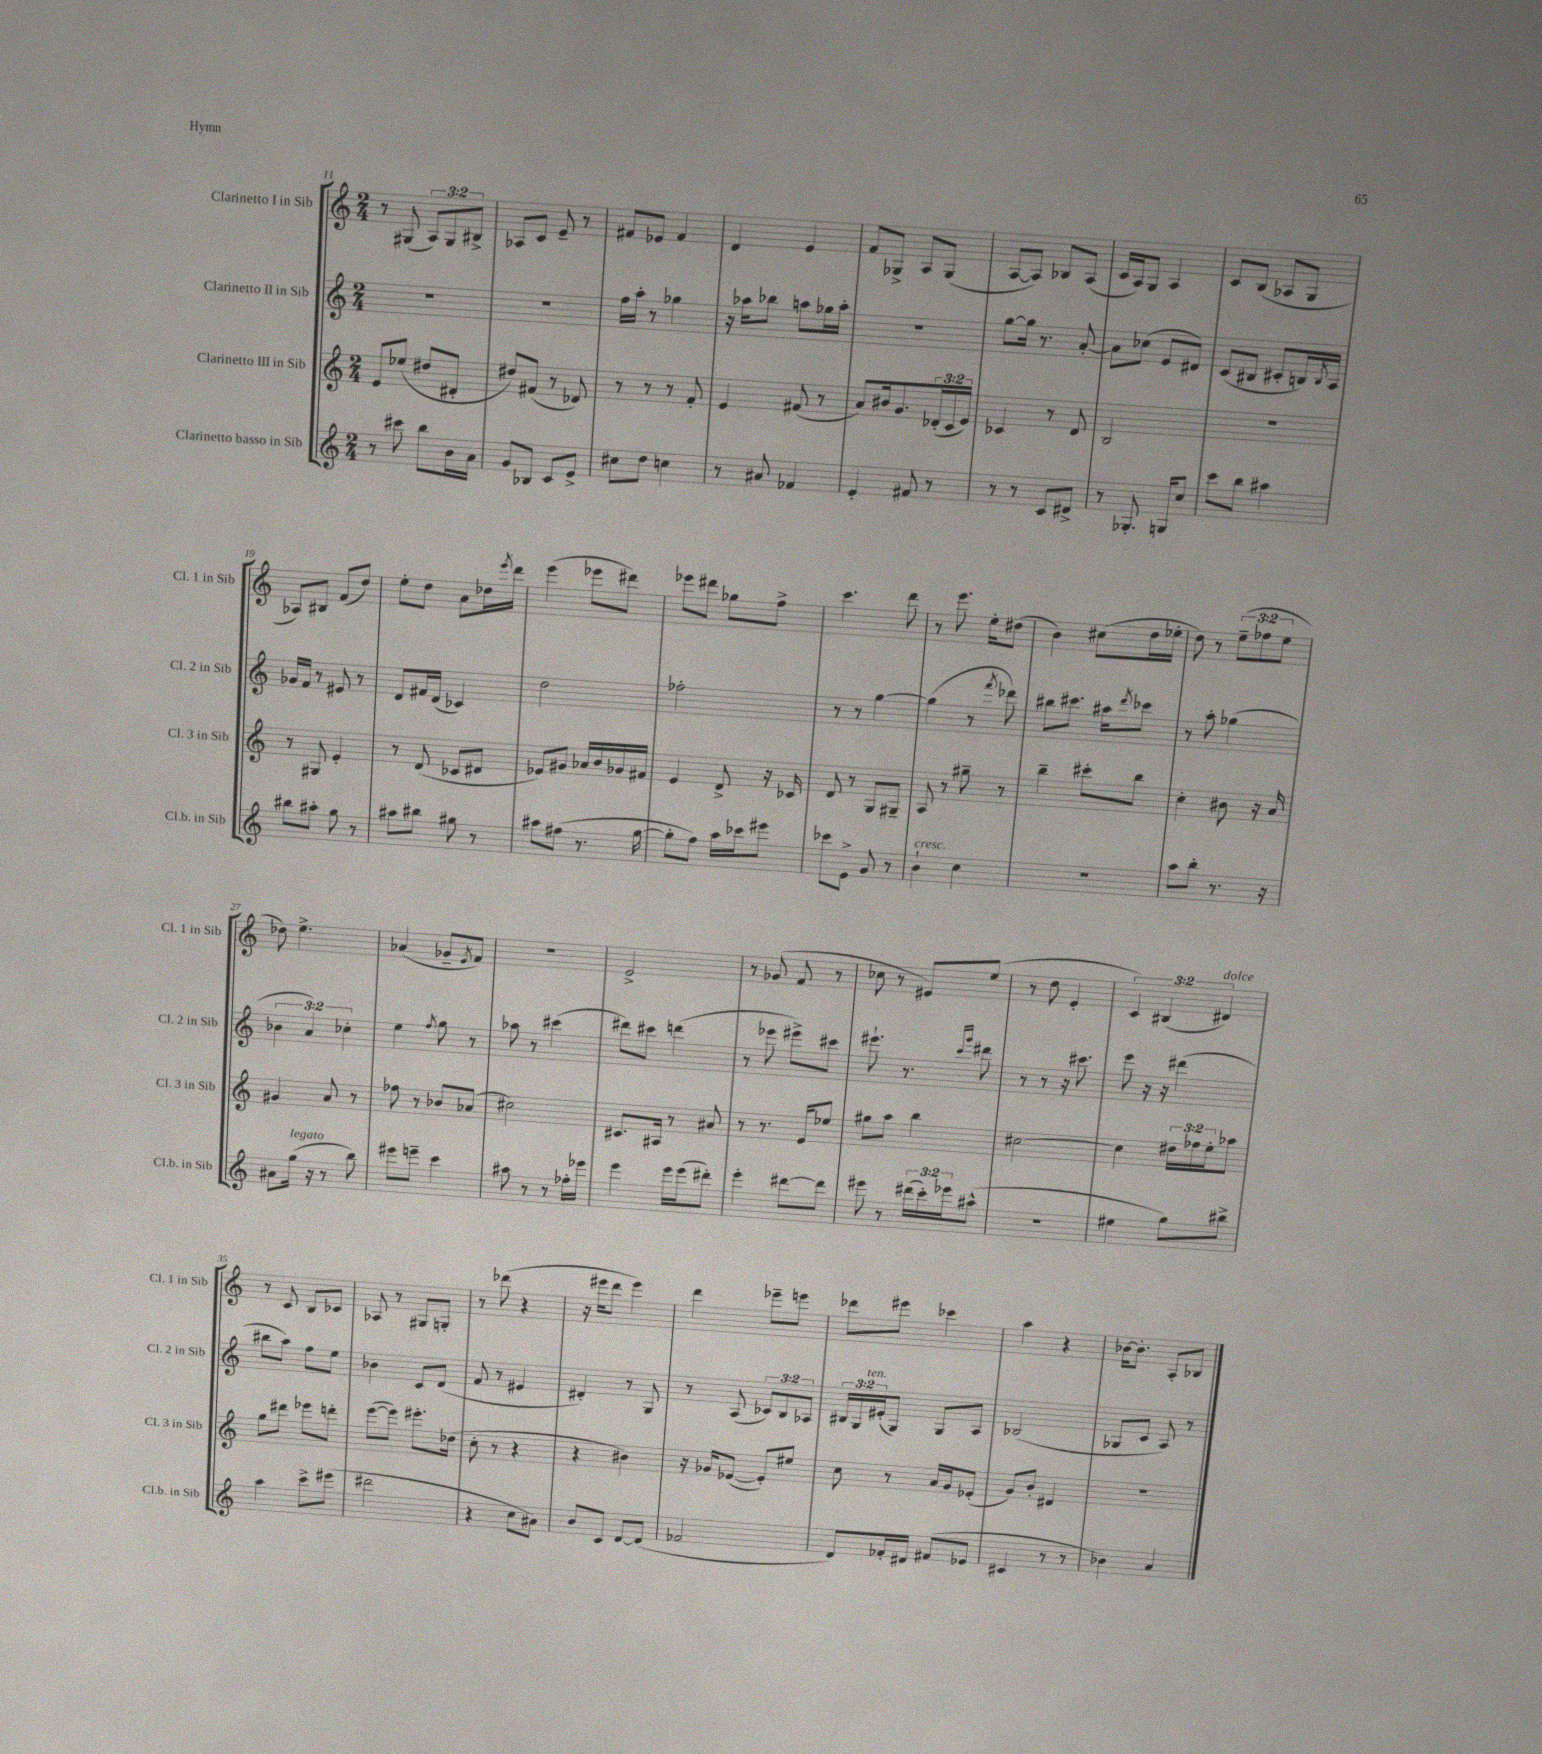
<<
\new StaffGroup <<
\new Staff = "s0" \with { instrumentName = "Clarinetto I in Sib" shortInstrumentName = "Cl. 1 in Sib" } {
    \clef treble \key c \major \numericTimeSignature \time 2/4 \override Staff.TupletNumber.text = #tuplet-number::calc-fraction-text
    r8 gis8( \tuplet 3/2 { a8) gis8 bis8-> } |
    aes8 c'8 e'8-- r8 |
    fis'8 ees'8 fis'4 |
    d'4 e'4 |
    f'8 ges8-> a8 ges8( |
    a8~ a8) bes8 a8( |
    c'16 a16) g8 a4 |
    c'8 b8( aes8 g8 |
    aes8) bis8 f'8( d''8) |
    e''8-. d''8 a'8 des''16 \acciaccatura { e'''8 } d'''16 |
    e'''4( ees'''8 dis'''8) |
    ees'''8 dis'''8 ges''8 f''8-> |
    c'''4. d'''8 |
    r8 e'''8. e''16-. dis''8( |
    b'4) cis''8( d''16 ees''16-. |
    d''8) r8 \tuplet 3/2 { e''8--( fes''8 e''8 } |
    des''8) e''4.-> |
    aes'4( ges'8-- \acciaccatura { e'8 } f'8) |
    r2 |
    e'2-> |
    r8 ges'8( f'8 r8 |
    ces''8 r8 eis'8) e''8( |
    r8 d''8 e'4-. |
    \tuplet 3/2 { c'4) bis4( dis'4^\markup { \italic "dolce" }) } |
    r8 c'8 b8 ces'8 |
    aes8 r8 gis8 g8-. |
    r8 des'''8( r4 |
    r16 eis'''16 d'''8 eis'''4) |
    d'''4 ees'''8-- e'''8 |
    des'''8 eis'''8 ces'''4 |
    a''4 r4 |
    bes'16~ bes'8.-. a8-. bes8 \bar "|." |
}
\new Staff = "s1" \with { instrumentName = "Clarinetto II in Sib" shortInstrumentName = "Cl. 2 in Sib" } {
    \clef treble \key c \major \numericTimeSignature \time 2/4 \override Staff.TupletNumber.text = #tuplet-number::calc-fraction-text
    R2 |
    R2 |
    f''16 a''16-. r8 ges''4 |
    r16 aes''16 bes''8 a''8 ges''16 a''16-. |
    r2 |
    g''8~ g''16 r8. a'8~-. |
    a'8 ces''8( e'8 dis'8) |
    c'8( bis8 cis'8-. b16) \acciaccatura { b8 } a16 |
    ges'16 f'16 r8 eis'8 r8 |
    d'8 fis'16 d'16( ces'4) |
    d''2 |
    fes''2-. |
    r8 r8 g''4~ |
    g''4( r8 \acciaccatura { f'''8 } des'''8) |
    bis''8 cis'''8. ais''16 \acciaccatura { d'''8 } ces'''8 |
    r8 a''8-. ges''4( |
    \tuplet 3/2 { bes'4 a'4) ces''4-. } |
    e''4 \acciaccatura { f''8 } g''8 r8 |
    aes''8 r8 cis'''4( |
    dis'''8) cis'''8 d'''4( |
    r8 ees'''8 eis'''8->) cis'''8 |
    eis'''8.-! r8. \grace { c'''16 g'''16 } dis'''8 |
    r8 r8 r16 cis'''8. |
    e'''8 r16 r16 dis'''4( |
    bis''8 a''8) f''8 e''8 |
    bes'4 c'8 d'8( |
    f'8 r8 eis'4 |
    dis'4-.) r8 g8 |
    r8 a8( \tuplet 3/2 { ces'8) b8 aes8 } |
    \tuplet 3/2 { bis16 g16 eis'16-.^\markup { \italic "ten." }( } g8) g8 a8 |
    bes2( |
    ges8 c'8 a8) r8 \bar "|." |
}
\new Staff = "s2" \with { instrumentName = "Clarinetto III in Sib" shortInstrumentName = "Cl. 3 in Sib" } {
    \clef treble \key c \major \numericTimeSignature \time 2/4 \override Staff.TupletNumber.text = #tuplet-number::calc-fraction-text
    e'8 ees''8( dis''8 dis'8-. |
    dis''8) fis'8( r8 des'8) |
    r8 r8 r8 f'8-. |
    e'4 fis'8( r8 |
    a'8) bis'16 g'8. \tuplet 3/2 { des'16-.( c'16 e'16) } |
    ces'4 r8 d'8 |
    b2 |
    R2 |
    r8 gis8 e'4-. |
    r8 d'8( ces'8 dis'8 |
    ees'8) gis'8 aes'16 b'16 ges'16 fis'16 |
    e'4 d'8-> r16 ces'16 |
    d'8 r8 g8 gis8-- |
    a8 r8 gis''8-- r8 |
    b''4-- cis'''8-. b''8 |
    c''4-. bis'8 r16 a'16 |
    gis'4 a'8 r8 |
    fes''8 r8 bes'8 aes'8( |
    cis''2) |
    cis'8. ais16 r8 ais'8 |
    r8 r8. e'16 ees''8 |
    gis''8 a''8 b''4 |
    cis''2~ |
    cis''4 \tuplet 3/2 { dis''16 fes''16 e''16-. } aes''8 |
    g''8 dis'''8 ees'''8 d'''8-. |
    e'''8~( e'''8) eis'''8.-. des''16( |
    c''8-. r8 r4 |
    r4 bis'4) |
    r16 ges'16 ees'8~( ees'8-.) eis''8 |
    c''8 r8 a'16 g'16 ees'8-.( |
    g'8) b'8-. dis'4 |
    R2 \bar "|." |
}
\new Staff = "s3" \with { instrumentName = "Clarinetto basso in Sib" shortInstrumentName = "Cl.b. in Sib" } {
    \clef treble \key c \major \numericTimeSignature \time 2/4 \override Staff.TupletNumber.text = #tuplet-number::calc-fraction-text
    r8 cis'''8 b''8 b'16 a'16 |
    g'8 bes8 c'8 e'8-> |
    cis''8 d''8 c''4 |
    r8 ais'8 fes'4 |
    e'4-. fis'8 r8 |
    r8 r8 c'8 dis'8-> |
    r8 ges8.-. g16 c''8 |
    c'''8 b''8 ais''4 |
    bis''8 ais''8-. g''8 r8 |
    ais''8 bis''8 gis''8 r8 |
    ais''8 fis''8( r8. g''16~ |
    g''8-. f''8) a''16 ces'''16 eis'''8 |
    ces'''8 e'8-> g'8 r8 |
    b'4-!^\markup { \italic "cresc." } c''4 |
    R2 |
    a''8 b''8-. r8. r16 |
    ais'8 g''16^\markup { \italic "legato" }( r16 r8 b''8) |
    eis'''8 e'''8-- c'''4 |
    ais''8 r8 r8 fes''16-. ees'''16 |
    e'''4 e'''16 e'''16( dis'''8-.) |
    e'''4-. dis'''8~ dis'''8 |
    eis'''8 r8 \tuplet 3/2 { dis'''16( c'''16-.) ees'''16 } ais''8-^( |
    R2 |
    eis''4 g''8) bis''8-> |
    a''4 c'''8-> eis'''8( |
    dis'''2 |
    r4 c''8 ais'8) |
    b'8 c'8 d'8~ d'8( |
    fes'2 |
    d'8) fes'16-. dis'16 fis'8( ees'8 |
    cis'4 r8 r8 |
    bes'4) a'4 \bar "|." |
}
>>
>>
\layout { \context { \Score currentBarNumber = #11 } }
